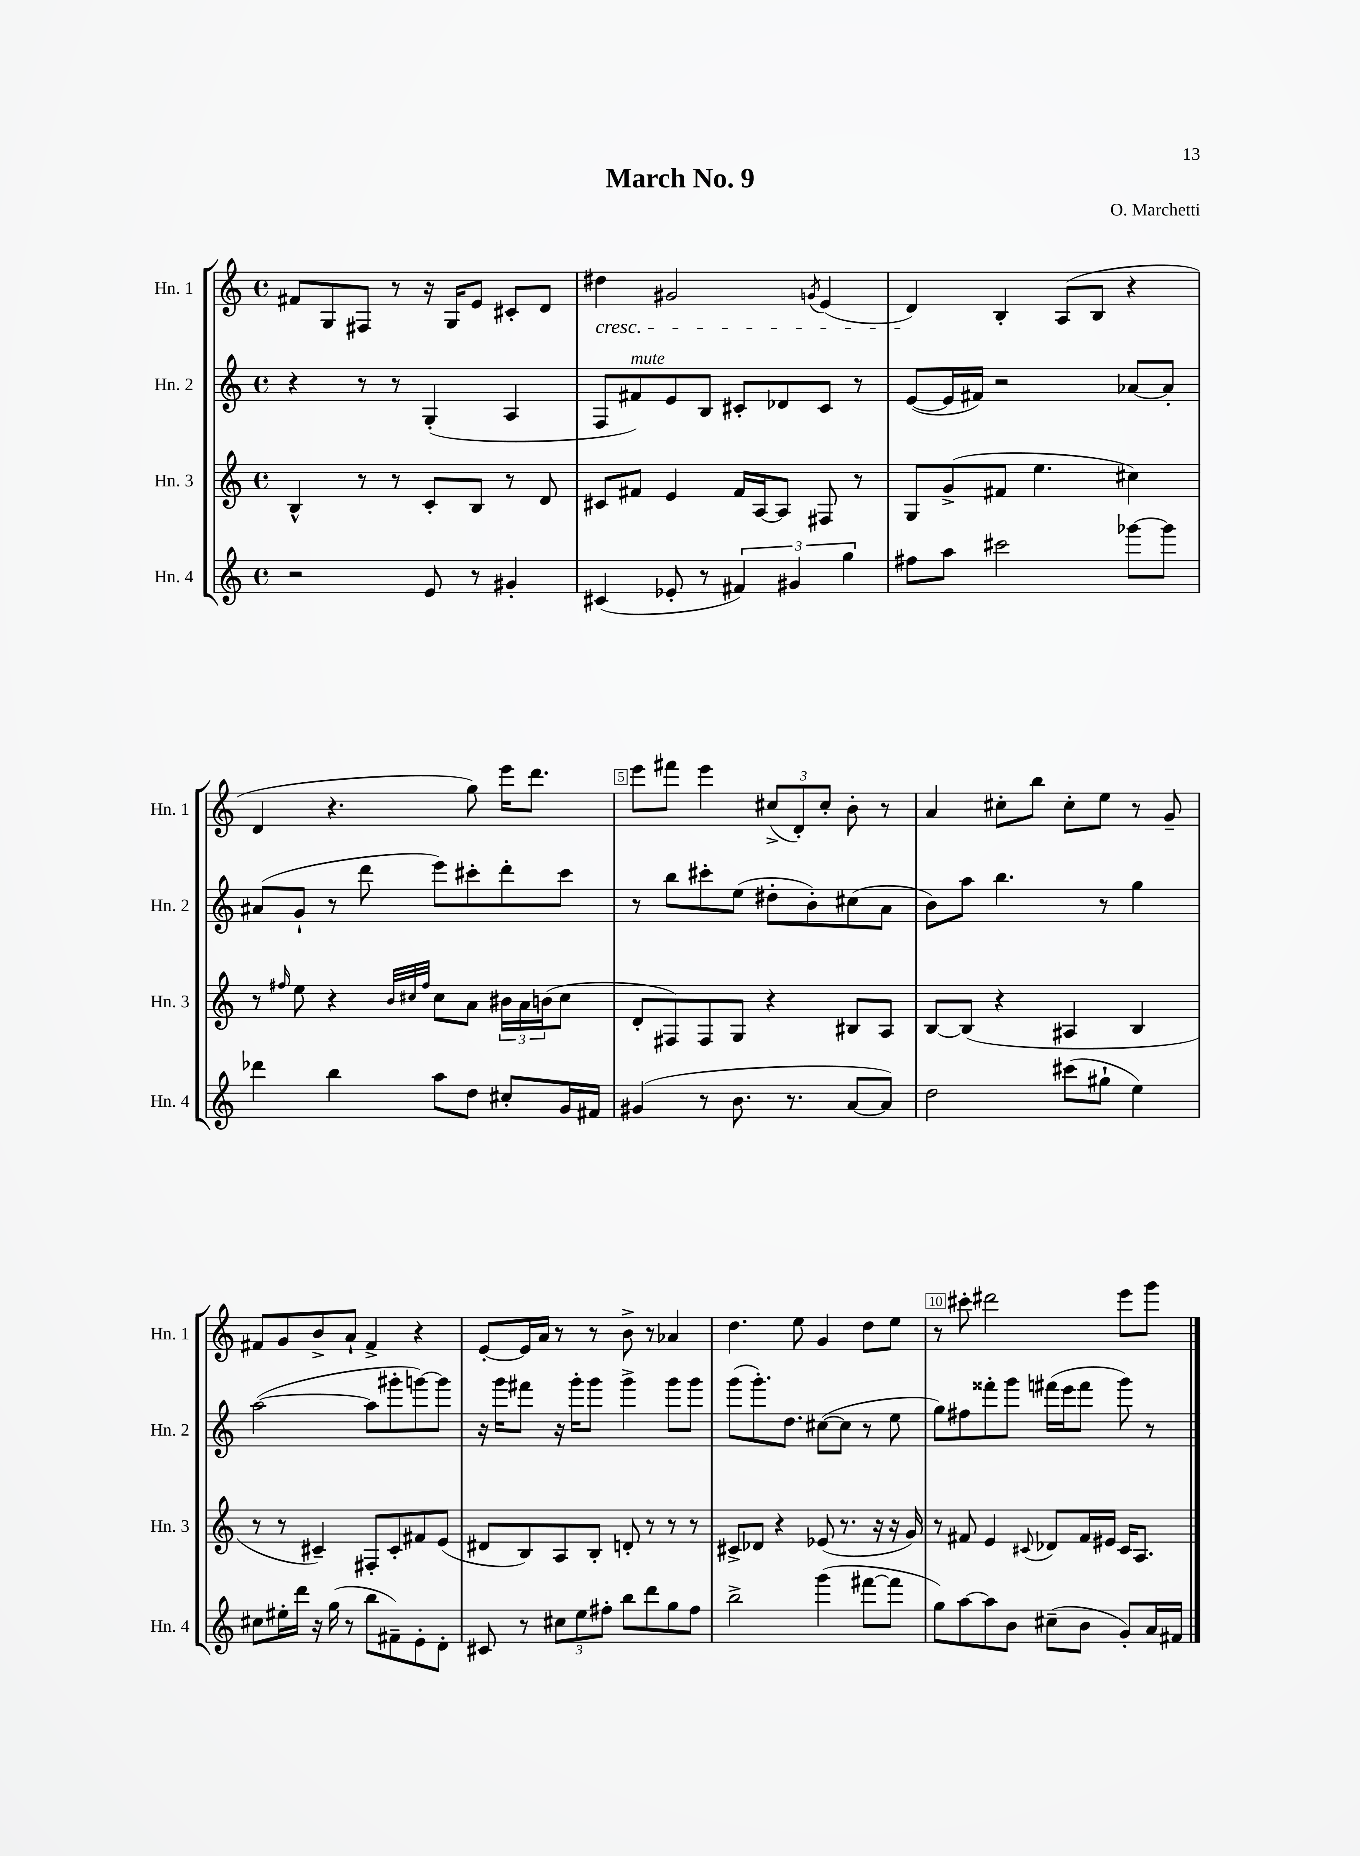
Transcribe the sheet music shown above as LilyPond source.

\header { title = "March No. 9" composer = "O. Marchetti" }
<<
\new StaffGroup <<
\new Staff = "s0" \with { instrumentName = "Hn. 1" shortInstrumentName = "Hn. 1" } {
    \clef treble \key c \major \defaultTimeSignature \time 4/4
    fis'8 g8 fis8 r8 r16 g16 e'8 cis'8-. d'8 |
    dis''4\cresc gis'2 \acciaccatura { g'8 } e'4( |
    d'4\!) b4-. a8( b8 r4 |
    d'4 r4. g''8) e'''16 d'''8. |
    e'''8 fis'''8 e'''4 \tuplet 3/2 { cis''8->( d'8-.) cis''8-. } b'8-. r8 |
    a'4 cis''8-. b''8 cis''8-. e''8 r8 g'8-- |
    fis'8 g'8 b'8-> a'8-! fis'4-> r4 |
    e'8~-. e'16 a'16 r8 r8 b'8-> r8 aes'4 |
    d''4. e''8 g'4 d''8 e''8 |
    r8 cis'''8-. dis'''2 e'''8 g'''8 \bar "|." |
}
\new Staff = "s1" \with { instrumentName = "Hn. 2" shortInstrumentName = "Hn. 2" } {
    \clef treble \key c \major \defaultTimeSignature \time 4/4
    r4 r8 r8 g4-.( a4 |
    f8 fis'8^\markup { \italic "mute" }) e'8 b8 cis'8-. des'8 cis'8 r8 |
    e'8~( e'16 fis'16) r2 aes'8~ aes'8-. |
    ais'8( g'8-! r8 d'''8 e'''8) cis'''8-. d'''8-. cis'''8 |
    r8 b''8 cis'''8-. e''8( dis''8-. b'8-.) cis''8( a'8 |
    b'8) a''8 b''4. r8 g''4 |
    a''2~( a''8 gis'''8-. g'''8~) g'''8 |
    r16 g'''16 fis'''8 r16 g'''16-. g'''8 g'''4-> g'''8 g'''8 |
    g'''8( g'''8.-.) d''8. cis''8~( cis''8 r8 e''8 |
    g''8) fis''8 fisis'''8-. g'''8 fis'''16( e'''16 fis'''8 g'''8) r8 \bar "|." |
}
\new Staff = "s2" \with { instrumentName = "Hn. 3" shortInstrumentName = "Hn. 3" } {
    \clef treble \key c \major \defaultTimeSignature \time 4/4
    b4-^ r8 r8 c'8-. b8 r8 d'8 |
    cis'8 fis'8 e'4 fis'16 a16~ a8 fis8 r8 |
    g8 g'8->( fis'8 e''4. cis''4) |
    r8 \grace { fis''16 } e''8 r4 \grace { b'32 cis''32 fis''32 } cis''8 a'8 \tuplet 3/2 { bis'16 a'16 b'16( } cis''8 |
    d'8-. fis8) fis8 g8 r4 bis8 a8 |
    b8~ b8( r4 ais4 b4 |
    r8 r8 cis'4--) fis8-. cis'8-. fis'8 e'8( |
    dis'8 b8) a8 b8-. d'8-. r8 r8 r8 |
    cis'8-> des'8 r4 ees'8( r8. r16 r16 g'16) |
    r8 fis'8 e'4 \appoggiatura { cis'8 } des'8 fis'16 eis'16 cis'16 a8. \bar "|." |
}
\new Staff = "s3" \with { instrumentName = "Hn. 4" shortInstrumentName = "Hn. 4" } {
    \clef treble \key c \major \defaultTimeSignature \time 4/4
    r2 e'8 r8 gis'4-. |
    cis'4( ees'8-. r8 \tuplet 3/2 { fis'4) gis'4 g''4 } |
    fis''8 a''8 cis'''2 ges'''8~ ges'''8 |
    des'''4 b''4 a''8 d''8 cis''8-. g'16 fis'16 |
    gis'4( r8 b'8. r8. a'8~ a'8) |
    d''2 cis'''8( gis''8-! e''4) |
    cis''8 eis''16-. d'''16 r16 g''16( r8 b''8 fis'8--) e'8-. d'8-. |
    cis'8 r8 \tuplet 3/2 { cis''8 e''8 fis''8-. } b''8 d'''8 g''8 fis''8 |
    b''2-> g'''4( fis'''8~ fis'''8 |
    g''8) a''8~ a''8 b'8 cis''8--( b'8 g'8-.) a'16 fis'16 \bar "|." |
}
>>
>>
\layout { \context { \Score \override BarNumber.break-visibility = ##(#f #t #t) barNumberVisibility = #(every-nth-bar-number-visible 5) \override BarNumber.stencil = #(make-stencil-boxer 0.1 0.3 ly:text-interface::print) } }
